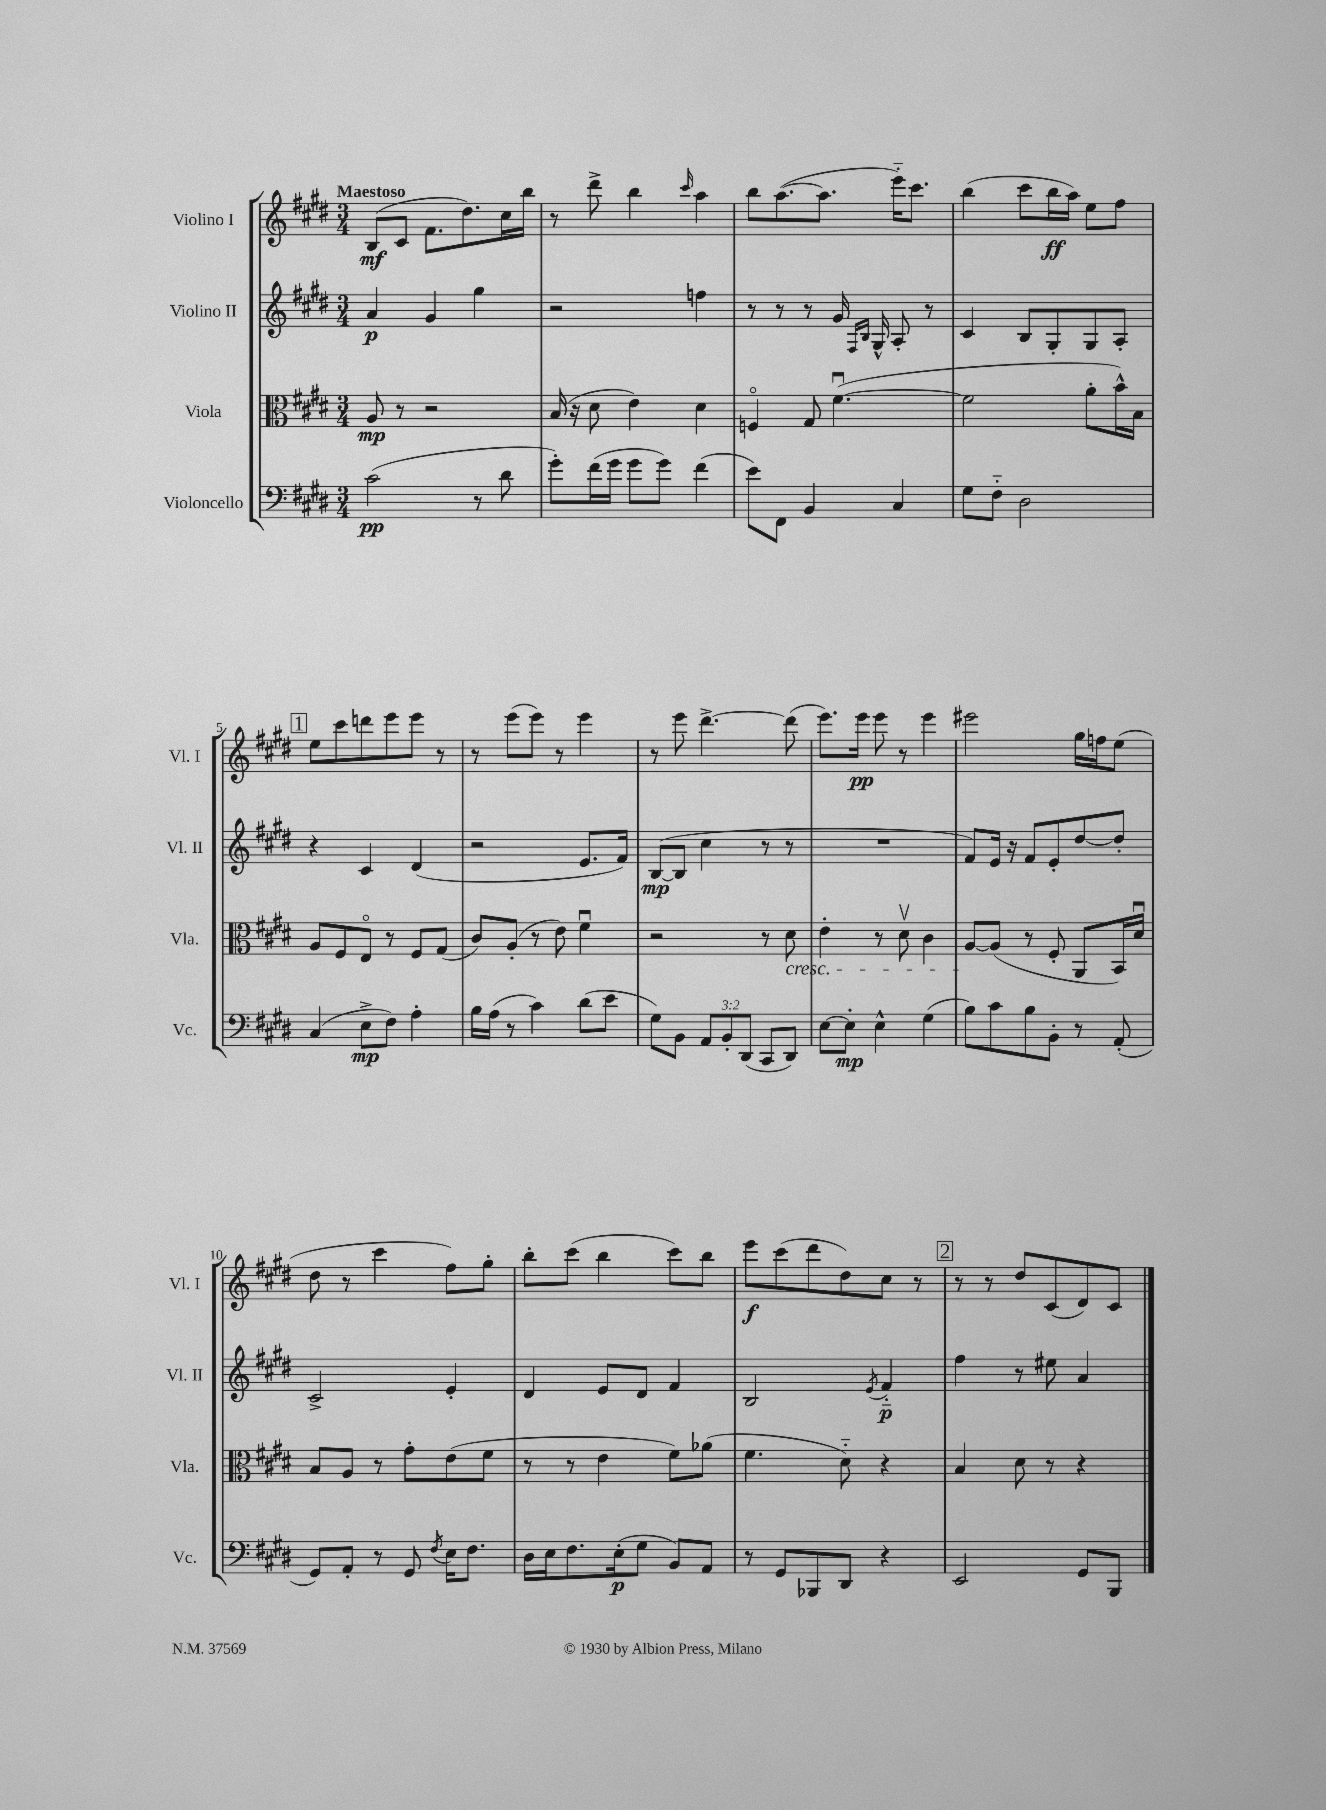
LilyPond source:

<<
\new StaffGroup <<
\new Staff = "s0" \with { instrumentName = "Violino I" shortInstrumentName = "Vl. I" } {
    \clef treble \key e \major \numericTimeSignature \time 3/4 \tempo "Maestoso"
    b8\mf( cis'8 fis'8. dis''8.) cis''16 b''16 |
    r8 dis'''8-> b''4 \grace { cis'''16 } a''4 |
    b''8 a''8.~( a''8. e'''16-_) cis'''8. |
    b''4( cis'''8 b''16\ff a''16) e''8 fis''8 |
    \mark \markup { \box "1" } e''8 cis'''8 d'''8 e'''8 e'''8 r8 |
    r8 e'''8( e'''8) r8 e'''4 |
    r8 e'''8 dis'''4.~-> dis'''8( |
    e'''8.) e'''16\pp e'''8 r8 e'''4 |
    eis'''2 gis''16 f''16 e''8( |
    dis''8 r8 cis'''4 fis''8) gis''8-. |
    b''8-. cis'''8( b''4 cis'''8) b''8 |
    e'''8\f cis'''8( dis'''8 dis''8) cis''8 r8 |
    \mark \markup { \box "2" } r8 r8 dis''8 cis'8( dis'8) cis'8 \bar "|." |
}
\new Staff = "s1" \with { instrumentName = "Violino II" shortInstrumentName = "Vl. II" } {
    \clef treble \key e \major \numericTimeSignature \time 3/4
    a'4\p gis'4 gis''4 |
    r2 f''4 |
    r8 r8 r8 gis'16 \grace { fis16 b16 } gis16-^ a8-. r8 |
    cis'4 b8 gis8-. gis8 a8-. |
    \mark \markup { \box "1" } r4 cis'4 dis'4( |
    r2 e'8. fis'16) |
    b8~\mp( b8 cis''4 r8 r8 |
    R2. |
    fis'8) e'16 r16 fis'8 e'8-. dis''8~ dis''8-. |
    cis'2-> e'4-. |
    dis'4 e'8 dis'8 fis'4 |
    b2 \acciaccatura { e'8 } fis'4-_\p |
    \mark \markup { \box "2" } fis''4 r8 eis''8 a'4 \bar "|." |
}
\new Staff = "s2" \with { instrumentName = "Viola" shortInstrumentName = "Vla." } {
    \clef alto \key e \major \numericTimeSignature \time 3/4
    a8\mp r8 r2 |
    b16( r16 dis'8 e'4) dis'4 |
    f4\flageolet gis8 fis'4.~\downbow( |
    fis'2 a'8-. b'16-^) b16 |
    \mark \markup { \box "1" } a8 fis8 e8\flageolet r8 fis8 gis8( |
    cis'8) a8-.( r8 e'8) fis'4\downbow |
    r2 r8 dis'8\cresc |
    e'4-. r8 dis'8\upbow cis'4 |
    a8~\! a8( r8 fis8-. a,8 b,16) dis'16\downbow |
    b8 a8 r8 gis'8-. e'8( fis'8 |
    r8 r8 e'4 fis'8) aes'8( |
    fis'4. dis'8-_) r4 |
    \mark \markup { \box "2" } b4 dis'8 r8 r4 \bar "|." |
}
\new Staff = "s3" \with { instrumentName = "Violoncello" shortInstrumentName = "Vc." } {
    \clef bass \key e \major \numericTimeSignature \time 3/4 \override Staff.TupletNumber.text = #tuplet-number::calc-fraction-text
    cis'2\pp( r8 dis'8 |
    gis'8-.) fis'16( gis'16 gis'8 gis'8) fis'4( |
    e'8) fis,8 b,4 cis4 |
    gis8 fis8-_ dis2 |
    \mark \markup { \box "1" } cis4( e8->\mp fis8) a4-. |
    b16 a16( r8 cis'4) dis'8( e'8 |
    gis8) b,8 \tuplet 3/2 { a,8 b,8-. dis,8( } cis,8 dis,8) |
    e8~ e8-.\mp e4-^ gis4( |
    b8) cis'8 b8 b,8-. r8 a,8-.( |
    gis,8) a,8-. r8 gis,8 \acciaccatura { fis8 } e16 fis8. |
    dis16 e16 fis8. e16-.\p( gis8 b,8) a,8 |
    r8 gis,8 bes,,8 dis,8 r4 |
    \mark \markup { \box "2" } e,2 gis,8 b,,8 \bar "|." |
}
>>
>>
